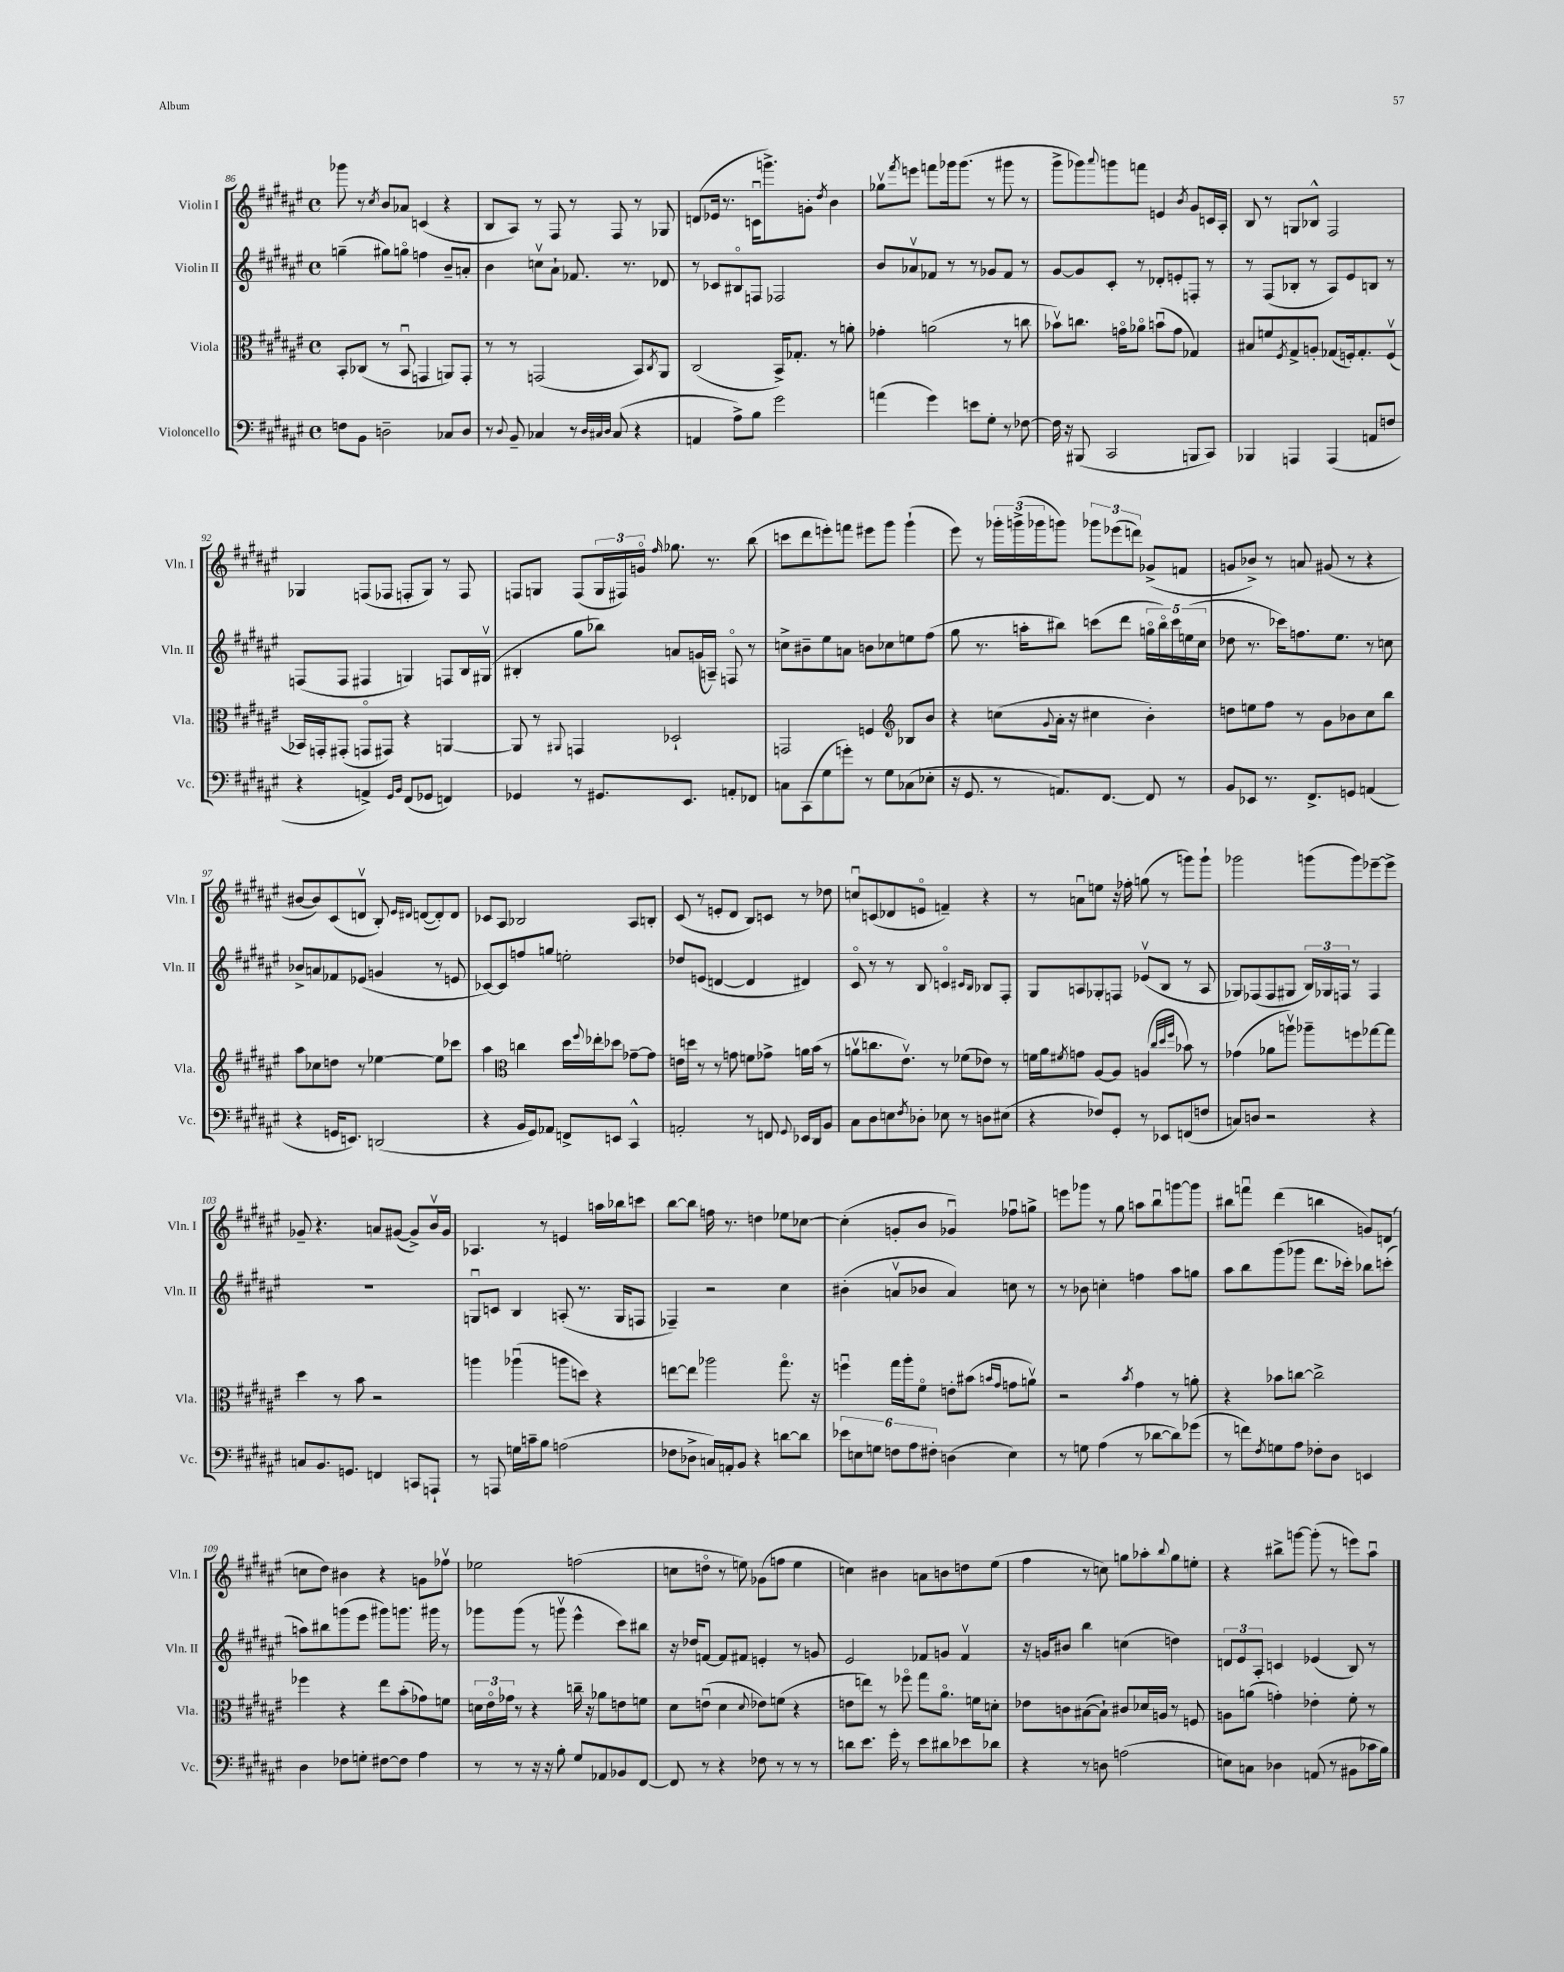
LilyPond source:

<<
\new StaffGroup <<
\new Staff = "s0" \with { instrumentName = "Violin I" shortInstrumentName = "Vln. I" } {
    \clef treble \key fis \major \defaultTimeSignature \time 4/4
    ges'''8 r8 \acciaccatura { cis''8 } b'8 aes'8 c'4( r4 |
    b8 ais8) r8 fis8 r8 fis8 r8 ges8 |
    d'8( ees'16 r8. c'16\downbow g'''8.->) g'8-. \acciaccatura { dis''8 } b'4 |
    ges''8\upbow \acciaccatura { fis'''8 } e'''8 f'''8 ges'''16 ges'''8.( r8 gis'''8 r8 |
    gis'''8-> ges'''8) \appoggiatura { ais'''8 } g'''8 f'''8 e'4 \acciaccatura { b'8 } gis'8 c'16 ais16-. |
    b8 r8 g8 bes8-^ fis2 |
    ges4 f8( fes8 f8-. ges8) r8 f8 |
    f8 g8 f8( \tuplet 3/2 { g16 fis16) g'16\flageolet } \grace { fis''16 } ges''8. r8. b''8( |
    c'''8 dis'''8 e'''8-.) f'''8 eis'''8 gis'''8 gis'''4-!( |
    eis'''8) r8 \tuplet 3/2 { ges'''16-. g'''16->( ges'''16 } g'''8) \tuplet 3/2 { ges'''8 ees'''8( d'''8) } ges'8->( f'8 |
    g'8 bes'8->) r8 a'8 gis'8( r8 r4 |
    bis'8~ bis'8) cis'8( d'8\upbow b8-.) \grace { eis'16 dis'16 } d'8~( d'8-.) d'8 |
    ces'8 ais8 bes2 ais8 b8-. |
    cis'8( r8 e'8-. dis'8 b8) c'8 r8 des''8 |
    c''8\downbow c'8( des'8 e'8\flageolet f'4--) r4 |
    r8 a'8\downbow e''8 r16 fes''16-. g''8( r8 g'''8) g'''8-! |
    ges'''2 g'''8( g'''8) ees'''8~-- ees'''8-> |
    ges'8-- r4. a'8 gis'8~( gis'8->) b'16\upbow gis'16 |
    aes4. r8 e'4 a''16 bes''16 c'''8 |
    b''8~ b''8 f''16 r8. d''4 ees''8 ces''8~ |
    ces''4-.( g'8-. b'8 ges'4\downbow) fes''8\downbow g''8-> |
    e'''8 ges'''8 r8 gis''8 a''8 b''8\downbow g'''8~ g'''8 |
    bis''8 f'''8\downbow dis'''4( b''4 g'8) d'8( |
    c''8 dis''8) bis'4 r4 g'8 fes''8\upbow |
    ees''2 f''2( |
    c''8 d''8\flageolet r8 e''8) ges'8( f''8 e''4 |
    c''4) bis'4 a'8 b'8 d''8 eis''8( |
    fis''4 r8 c''8) g''8 aes''8-. \appoggiatura { b''8 } g''8 e''8-. |
    r4 bis''8-> g'''8~ g'''8-.( r8 e'''8) ais''8\downbow \bar "|." |
}
\new Staff = "s1" \with { instrumentName = "Violin II" shortInstrumentName = "Vln. II" } {
    \clef treble \key fis \major \defaultTimeSignature \time 4/4
    g''4--( gis''8) g''8\flageolet f''4 b'8-- a'8-. |
    b'4 c''8\upbow ais'8-! fes'8. r8. des'8 |
    r8 ces'8 bis8\flageolet f8 fes2 |
    b'8 aes'8\upbow fes'8 r8 r8 ges'8 fes'8 r8 |
    gis'8~ gis'8 cis'8-. r8 des'8-. e'8-. f8-. r8 |
    r8 fis8( bes8-. r8 ais8) eis'8 b8 r8 |
    f8( f8 fis4 g4) f8 b16 gis16\upbow( |
    bis4-. gis''8 bes''8) a'8 g'16( a16--) f8\flageolet r8 |
    c''8-> bis'8-- eis''8 a'8 b'8 ces''8 e''8 fis''8( |
    gis''8 r8. a''16-. bis''8) c'''8( dis'''8 \tuplet 5/4 { g''16\flageolet bis''16\flageolet) c'''16 e''16( cis''16 } |
    des''8 r8. ces'''16) f''8. eis''8. r8 c''8 |
    bes'8-> a'8 fes'8 ees'8( g'4 r8 e'8 |
    ces'8~) ces'8 f''8 g''8 e''2-. |
    des''8 e'8( d'4~ d'4 dis'4) |
    cis'8\flageolet r8 r8 b8 c'4\flageolet \grace { cis'16 b16 } bes8 fis8-. |
    gis8 a8 ges8-. f8 ees'8\upbow( b8 r8 a8 |
    ges8) fes8( fes8 gis8 \tuplet 3/2 { b16) ges16 f16 } r8 f4 |
    R1 |
    g8\downbow c'8 b4 a8-.( r8. g16 f8 |
    fes4--) r2 cis''4 |
    bis'4-.( a'8\upbow bes'8 a'4) c''8 r8 |
    r8 bes'8 c''4-. f''4 ais''8 g''8 |
    ais''8 b''8 gis'''8( ges'''8 dis'''8. ces'''16-.) bes''8 c'''8-.( |
    a''8) bis''8 g'''8( eis'''8 gis'''8) g'''8. gis'''16 r8 |
    ges'''8 ges'''8( r8 g'''8\upbow eis'''4-^ cis'''8) bis''8 |
    r16 des''16 f'8~ f'8 fis'8 e'4-. r8 g'8 |
    eis'2 fes'8 g'8 fes'4\upbow |
    r16 g'16 bis'8 b''4 c''4( d''4) |
    \tuplet 3/2 { d'8 eis'8 ais8-. } c'4 ees'4( b8) r8 \bar "|." |
}
\new Staff = "s2" \with { instrumentName = "Viola" shortInstrumentName = "Vla." } {
    \clef alto \key fis \major \defaultTimeSignature \time 4/4
    b,8-. ces8( r8 b,8\downbow g,4 a,8) g,8-. |
    r8 r8 g,2( b,8) \acciaccatura { cis8 } ais,8 |
    cis2( b,16->) ges8.-. r8 a'8-. |
    ges'4-. a'2( r8 c''8 |
    bes'8\upbow) c''8. g'16\flageolet aes'8\flageolet b'8\downbow( g'8 ges4) |
    bis8 f'8 \acciaccatura { fis8 } gis8-> a8-. ges8( f16-.) ges8.-. f8\upbow( |
    bes,16) g,16-. gis,8-.( g,8\flageolet gis,8) r4 a,4~ |
    a,8 r8 \appoggiatura { ais,8 } g,4 des2-! |
    g,2 f4 \clef treble bes8 b'8 |
    r4 c''8( \appoggiatura { gis'8 } ais'16-. r16 cis''4 b'4-.) |
    d''8 e''8 fis''8 r8 gis'8 bes'8 cis''8 b''8 |
    ais''8 ces''8 d''8 r8 ees''4~ ees''8 ces'''8 |
    ais''4 \clef alto c''4 dis''16 \appoggiatura { fis''8 } ees''16-. des''8 ges'8~-- ges'8 |
    e'16 d''16 r8 r8 g'8 f'8 ges'8-> a'16 b'16( r8 |
    a'8\upbow c''8. eis'8.\upbow) r8 fes'8( ees'8) r8 |
    f'16 ais'16 \acciaccatura { fis'8 } g'8 ais8~ ais8 a4( \grace { cis''32 dis''32 fis''32 } bes'8) r8 |
    ges'4( aes'8 a''8\upbow) aes''8-- f''8 ges''8~ ges''8 |
    dis''4 r8 b'8 r2 |
    a''4 aes''4\downbow( a''8 d''8) r4 |
    e''8~ e''8 aes''2 gis''8.\flageolet r16 |
    f''4\downbow gis''16 ais''16-. fis'8\flageolet e'8-. bis'8( \grace { b'16 gis'16 } g'8 a'8\upbow) |
    r2 \acciaccatura { b'8 } gis'4 r8 a'8-. |
    r4 bes'8 c''8~ c''2-> |
    fes''4 r4 eis''8 b'8-.( ges'8) f'8 |
    \tuplet 3/2 { d'16 eis'16\flageolet ges'16 } r8 r4 c''16-- r16 aes'8 e'8 f'8 |
    dis'8 e'8\downbow( dis'4 \appoggiatura { dis'8 } ees'8) f'8( r4 |
    e'8 e''8) r8 fes''8\flageolet gis''8 ais'8.\flageolet f'16 d'8-. |
    ees'8 c'8 bis8~( bis8-!) cis'8 des'16 a16 r8 f8 |
    a8 a'8( g'4-.) ees'4-. fis'8-. r8 \bar "|." |
}
\new Staff = "s3" \with { instrumentName = "Violoncello" shortInstrumentName = "Vc." } {
    \clef bass \key fis \major \defaultTimeSignature \time 4/4
    f8 b,8 d2-- ces8 d8 |
    r8 \appoggiatura { dis8 } b,8-- ces4 r8 \grace { dis32 cis32 dis32 } cis8( r4 |
    a,4 ais8->) b8 gis'2 |
    a'4( gis'4) e'8 gis8-. r8 fes8~ |
    fes16 r16 bis,,8( cis,2 b,,8 cis,8) |
    bes,,4 a,,4 a,,4( a,8 f8 |
    r4 a,4->) \grace { gis,16 b,16 } fis,8( ges,8 f,4) |
    ges,4 r8 gis,8. eis,8. a,8-. fes,8 |
    c8 cis,8( gis8 g'8-.) r8 gis8 ces8( ees8-. |
    r16 gis,8. r8 a,8.) fis,8.~ fis,8 r8 |
    b,8 ees,8 r8. fis,8.-> g,8 a,4( |
    r4 g,16 e,8.) d,2( |
    r4 b,16 gis,16) aes,8 f,8-> e,8 cis,4-^ |
    a,2-. r8 f,8 \appoggiatura { gis,8 } ees,16 dis,16 b,8 |
    cis8 dis8 e8 \acciaccatura { fis8 } des8-. ees8 r8 d8 eis8( |
    r4 fes8) gis,8-. r8 ees,8 f,8( f8 |
    c8) d8 r2 r4 |
    c8 b,8. g,8. f,4 c,8 a,,8-! |
    r8 a,,8 g16 c'16-- b8 a2( |
    fes8 des8-> c16) a,16-. b,8 r4 d'8~ d'8 |
    \tuplet 6/4 { ees'8 e8 g8 f8 ais8 fis8-. } d4( e4) |
    r8 g8 ais4( r8 des'8~ des'8) ges'8( |
    r8 f'8) \acciaccatura { fis8 } g8 ais8 fes8-. dis8 e,4 |
    dis4 fes8 g8-. fis8~ fis8 ais4 |
    r8 r8 r16 r16 b8-. gis8 aes,8 bes,8 fis,8~ |
    fis,8 r8 r4 fes8 r8 r8 r8 |
    d'8 eis'8. gis'16-. r8 eis'8 dis'8 ees'8 des'8 |
    r4 r8 d8 a2( |
    e8) c8 des4 a,8( r8 bis,8 ces'16 b16) \bar "|." |
}
>>
>>
\layout { \context { \Score currentBarNumber = #86 } }
